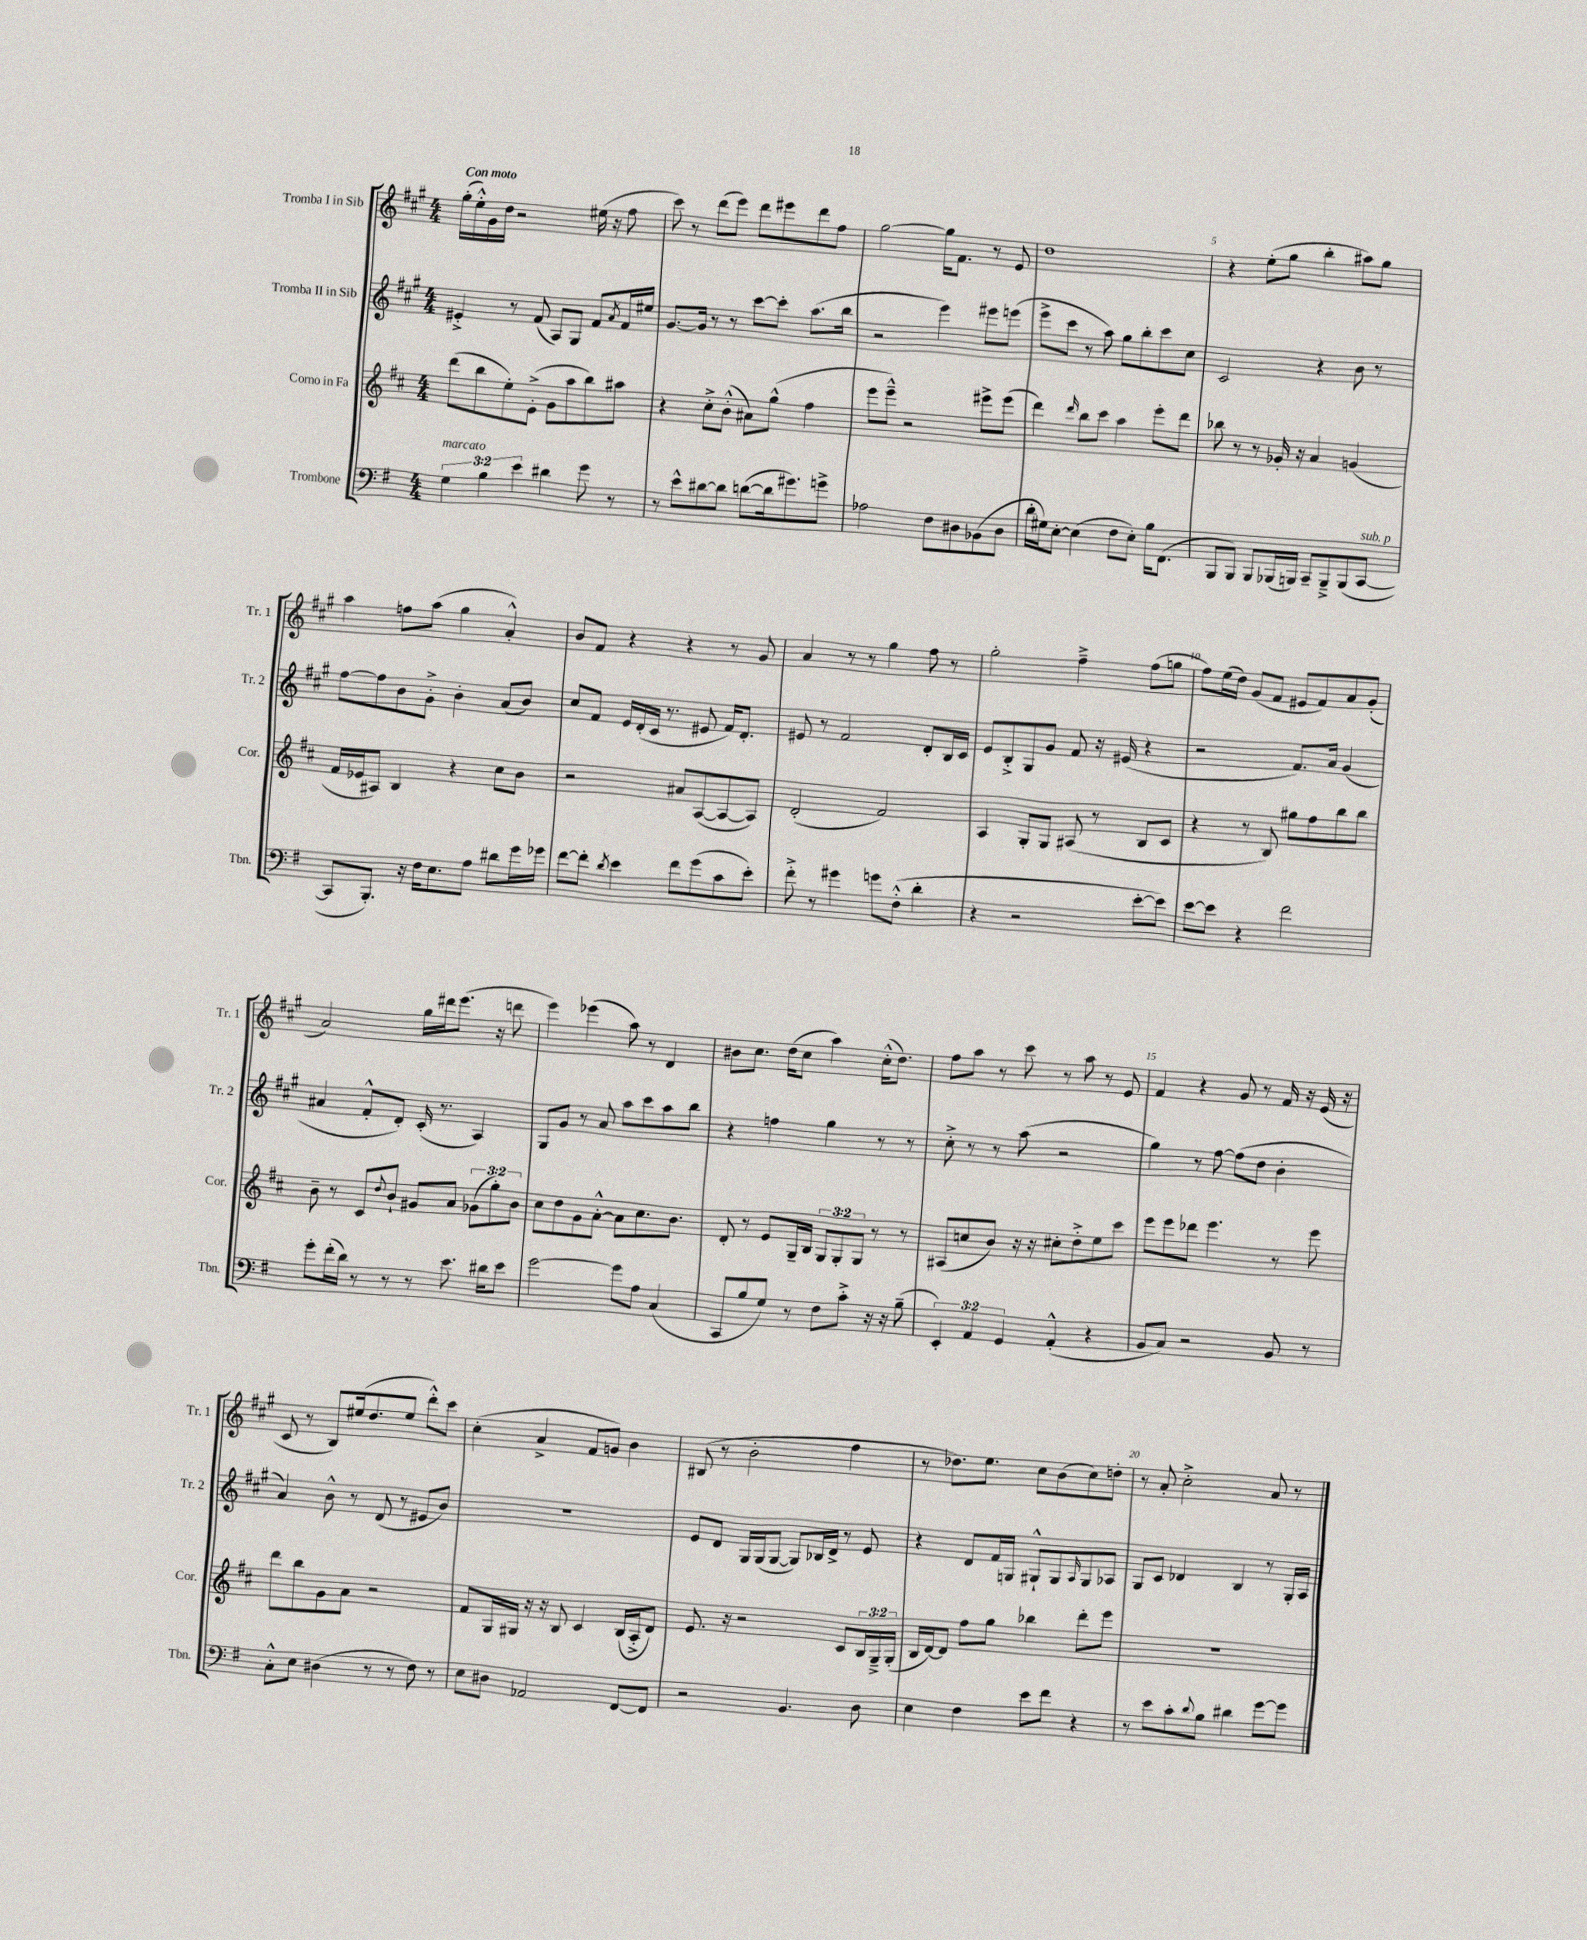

**kern	**kern	**kern	**kern
*part4	*part3	*part2	*part1
*staff4	*staff3	*staff2	*staff1
*I"Trombone	*I"Corno in Fa	*I"Tromba II in Sib	*I"Tromba I in Sib
*I'Tbn.	*I'Cor.	*I'Tr. 2	*I'Tr. 1
*clefF4	*clefG2	*clefG2	*clefG2
*k[f#]	*k[f#c#]	*k[f#c#g#]	*k[f#c#g#]
*M4/4	*M4/4	*M4/4	*M4/4
=1	=1	=1	=1
!	!	!	!LO:TX:a:B:t=Con moto
!LO:TX:a:i:t=marcato	!	!	!
6G\	(8ddd\L	4e#X'^/	(16gg#'\LL
.	.	.	16ee'^^\)
.	8bb\	.	16g#\
6B\	.	.	.
.	.	.	16dd\JJ
.	8ee'\)	8r	2r
6e\	.	.	.
.	(8e'^\J	(8f#/	.
4d#X\	8g\L	8A/L)	.
.	8aa\	8G#/J	.
8g\	8bb\)	8f#/L	(16ee#X\
.	.	.	16r
.	.	8qa/	.
8r	8aa#X\J	16f#/L	8ff#\
.	.	16ee#X/JJ	.
=2	=2	=2	=2
8r	4r	[8.g#/L	8ccc#\)
8e^^\L	.	.	8r
.	.	16g#/Jk]	.
[8d#X\	8cc#'^\L	8r	(8ddd\L
8d#\J]	(8b'^^\J	8r	8eee\J)
([8dn\L	8a#X\L)	[8ccc#\L	8ddd\L
16d\k]	(8gg^^\J	8ccc#'\J]	8eee#X\
8.g#X\)	.	.	.
.	4ff#\	(8.aa\L	8ddd\
8gn^\J	.	.	8ff#\J
.	.	16bb\Jk	.
=3	=3	=3	=3
2A-X\	8eee\L	2r	[2gg#\
.	8eee~^^\J)	.	.
.	2r	.	.
8F#\L	.	4eee\)	16gg#\KL]
.	.	.	8.f#\J
8D#X\	.	.	.
(8BB-X\	8eee#X^\L	8eee#X\L	8r
8D#\J	(8eee#\J	(8eeen\J	8e/
=4	=4	=4	=4
16d'\LL	4ddd\)	8eee^\L	1dd
16G#X\J)	.	.	.
[8E'\J	.	8ccc#\J	.
.	16qqddd/	.	.
(4E\]	8bb\L	8r	.
.	8ccc#\J	8aa\)	.
8F#\L	4aa\	8gg#\L	.
8E'\J)	.	8bb'\	.
16B\KL	8eee'\L	8ccc#\	.
(8.FF#\J	.	.	.
.	8ddd\J	8cc#\J	.
=5	=5	=5	=5
8BBB/L	8bb-X\	2c#/	4r
8BBB/J)	8r	.	.
8BBB/L	8r	.	(8ee'\L
(16BBB-X/L	16g-X'/	.	8gg#\J
16BBBn/JJ)	16r	.	.
8CC~/L	4a/	4r	4bb'\
8BBB~^/	.	.	.
(8BBB/	(4gn/	8b\	8aa#X\L)
!LO:TX:a:i:t=sub. p	!	!	!
[8CC/J	.	8r	8gg#\J
!!LO:LB:g=z
=6	=6	=6	=6
8CC/L]	16f#/LL	[8ff#\L	4aa\
.	16e-X/J	.	.
8.BBB'/J)	8A#X/J)	8ff#\]	.
.	4B/	8b\	8ffn\L
16r	.	.	.
16F#\KL	.	8g#'^\J	(8aa\J
8.E\	.	.	.
.	4r	4b'\	4gg#\
8A\J	.	.	.
8d#X\L	8cc#\L	(8a/L	4a'^^/)
16g\L	8b\J	8b/J)	.
16g-X\JJ	.	.	.
=7	=7	=7	=7
[8f#\L	2r	8cc#/L	8b/L
8f#'\J]	.	8f#/J	8f#/J
8qd/	.	.	.
4e\	.	16e/LL	4r
.	.	(16d'/	.
.	.	16c#/JJ	.
.	.	8.r	.
8f#\L	8a#X/L	.	4r
(8g\	([8A/	8e#X/	.
8c\	8A/_	16f#/KL)	8r
.	.	8.d'/J	.
8e'\J)	8A/J])	.	8g#/
=8	=8	=8	=8
8f#'^\	(2d'/	8e#X/	4a/
8r	.	8r	.
4g#X\	.	2f#/	8r
.	.	.	8r
8gn\L	2f#/)	.	4gg#\
(8F#'^^\J	.	.	.
4d'\	.	8d'/L	8ff#\
.	.	16B/L	8r
.	.	16c#/JJ	.
=9	=9	=9	=9
4r	4A/	8e/L	2gg#'\
.	.	8B'^/	.
2r	8G'/L	8G#/	.
.	8G/J	8g#/J	.
.	(8A#X/	8f#/	4ff#~^\
.	8r	16r	.
.	.	(16e#X/	.
[8e'\L	8B/L	4r	(8ff#\L
8e\J])	8c#/J	.	8ggn\J
=10	=10	=10	=10
[8e\L	4r	2r	8ff#\L)
8e\J]	.	.	(16ee\L
.	.	.	16dd\JJ)
4r	8r	.	(8g#/L
.	8B/)	.	8f#/J
2f#\	8gg#X\L	8.f#/L)	8e#X/L
.	8ff#\	.	8f#/)
.	.	16a/Jk	.
.	8bb\	(4g#/	8a/
.	8bb\J	.	(8g#'/J
!!LO:LB:g=z
=11	=11	=11	=11
8g'\L	8b~\	4a#X/	2a/)
(16f#'\L	8r	.	.
16d\JJ)	.	.	.
8r	8c#/L	8f#'^^/L	.
.	8qqdd/	.	.
8r	8b`/J	8d'/J)	.
8r	8g#X/L	(16c#'/	16gg#\LL
.	.	8.r	16ddd#X\J
8.e\	8a/J	.	(8.eee\J
.	(12g-X\L	4A/)	.
16d#X\KL	.	.	16r
.	12gg'\)	.	.
8e\J	.	.	8dddn\
.	12b\J	.	.
=12	=12	=12	=12
[2g\	8cc#\L	8G#/L	4eee\)
.	8dd\	8g#/J	.
.	8g\	8r	(4eee-X\
.	[8a'^^\J	8a/	.
8g\L]	8a\L]	8aa\L	8aa\)
8A\J	8.cc#\	8ccc#\	8r
(4C/	.	8aa\	4d/
.	8.b\J	.	.
.	.	8bb\J	.
=13	=13	=13	=13
8CC/L	8d'/	4r	8b#X\L
8B/	8r	.	8.cc#\J
8G/J)	8e/L	4ffn\	.
.	.	.	(16dd\KL
8r	16G~/L	.	8cc#\J
.	16B/JJ	.	.
8F#\L	12G/L	4gg#\	4aa\)
.	12G'/	.	.
8c'^\J	.	.	.
.	12G/J	.	.
16r	8r	8r	(16cc#'^^\KL
16r	.	.	8.dd\J)
(8B~\	8r	8r	.
=14	=14	=14	=14
6EE'/)	(8A#X/L	8cc#'^\	8ff#\L
.	8ccn/	8r	8aa\J
6AA/	.	.	.
.	8b/J)	8r	8r
6GG/	.	.	.
.	16r	(8aa\	8ccc#\
.	16r	.	.
(4AA'^^/	8cc#X'\L	2r	8r
.	8dd'^\	.	8aa\
4r	8ee\	.	8r
.	8ccc#\J	.	8e/
=15	=15	=15	=15
8BB/L	8eee\L	4gg#\)	4f#/
8C/J)	8eee\	.	.
2r	8ddd-X\J	8r	4r
.	4.eee\	[8ff#\	.
.	.	(8ff#\L]	8g#/
.	.	8dd\J	8r
8BB/	8r	4b'\	16f#/
.	.	.	16r
8r	8eee\	.	(16e/
.	.	.	16r
!!LO:LB:g=z
=16	=16	=16	=16
8C'^^\L	8ddd\L	4a/)	8c#/
8E\J	8bb\	.	8r
(4D#X\	8g\	8b^^\	8B/L)
.	8a\J	8r	(16ee#X/k
.	.	.	8.dd/
8r	2r	(8d/	.
8r	.	8r	8ee#/J
8F#\)	.	8e#X/L	8ddd'^^\L)
8r	.	8b/J)	8ccc#\J
=17	=17	=17	=17
8E\L	8f#/L	1r	(4cc#'\
8D#X\J	16G/L	.	.
.	16G#X/JJ	.	.
2AA-X/	16r	.	4a^/
.	16r	.	.
.	8B/	.	.
.	4c#/	.	8f#/L
.	.	.	8gn/J)
[8FF#/L	(16B/LL	.	4b\
.	16A'^/J	.	.
8FF#/J]	8d/J)	.	.
=18	=18	=18	=18
2r	8.e/	8e/L	(8B#X/
.	.	8d/J	8r
.	16r	.	.
.	2r	16G#/LL	2b'\
.	.	(16G#/J	.
.	.	[8G#/J	.
4.BB/	.	8G#/L])	.
.	.	16B-X/L	.
.	.	16d^/JJ	.
.	8c#/L	8r	4ff#\
8D\	24B/L	8e/	.
.	24G~^/	.	.
.	(24G'/JJ	.	.
=19	=19	=19	=19
4E\	16B/LL	4r	8r
.	[16d/J)	.	.
.	8d/J]	.	8.dd-X\L)
4F#\	8ff#\L	8d/L	.
.	.	.	8.ee\J
.	8gg\J	16f#/L	.
.	.	16Gn/JJ	.
8e\L	4bb-X\	8G#X`^^/L	8cc#\L
8f#\J	.	8G#/	(8b\
.	.	16qqA/	.
4r	8ddd'\L	8G#/	8cc#\)
.	8eee\J	8A-X/J	8ddn'\J
=20	=20	=20	=20
8r	1r	8G#/L	8r
8e\L	.	8c#/J	8a'/
8c'\	.	4d-X/	2cc#'^\
8qqd/	.	.	.
8B\J	.	.	.
4d#X\	.	4B/	.
[8g\L	.	8r	8a/
8g\J]	.	16G#'/LL	8r
.	.	16A/JJ	.
==	==	==	==
*-	*-	*-	*-
